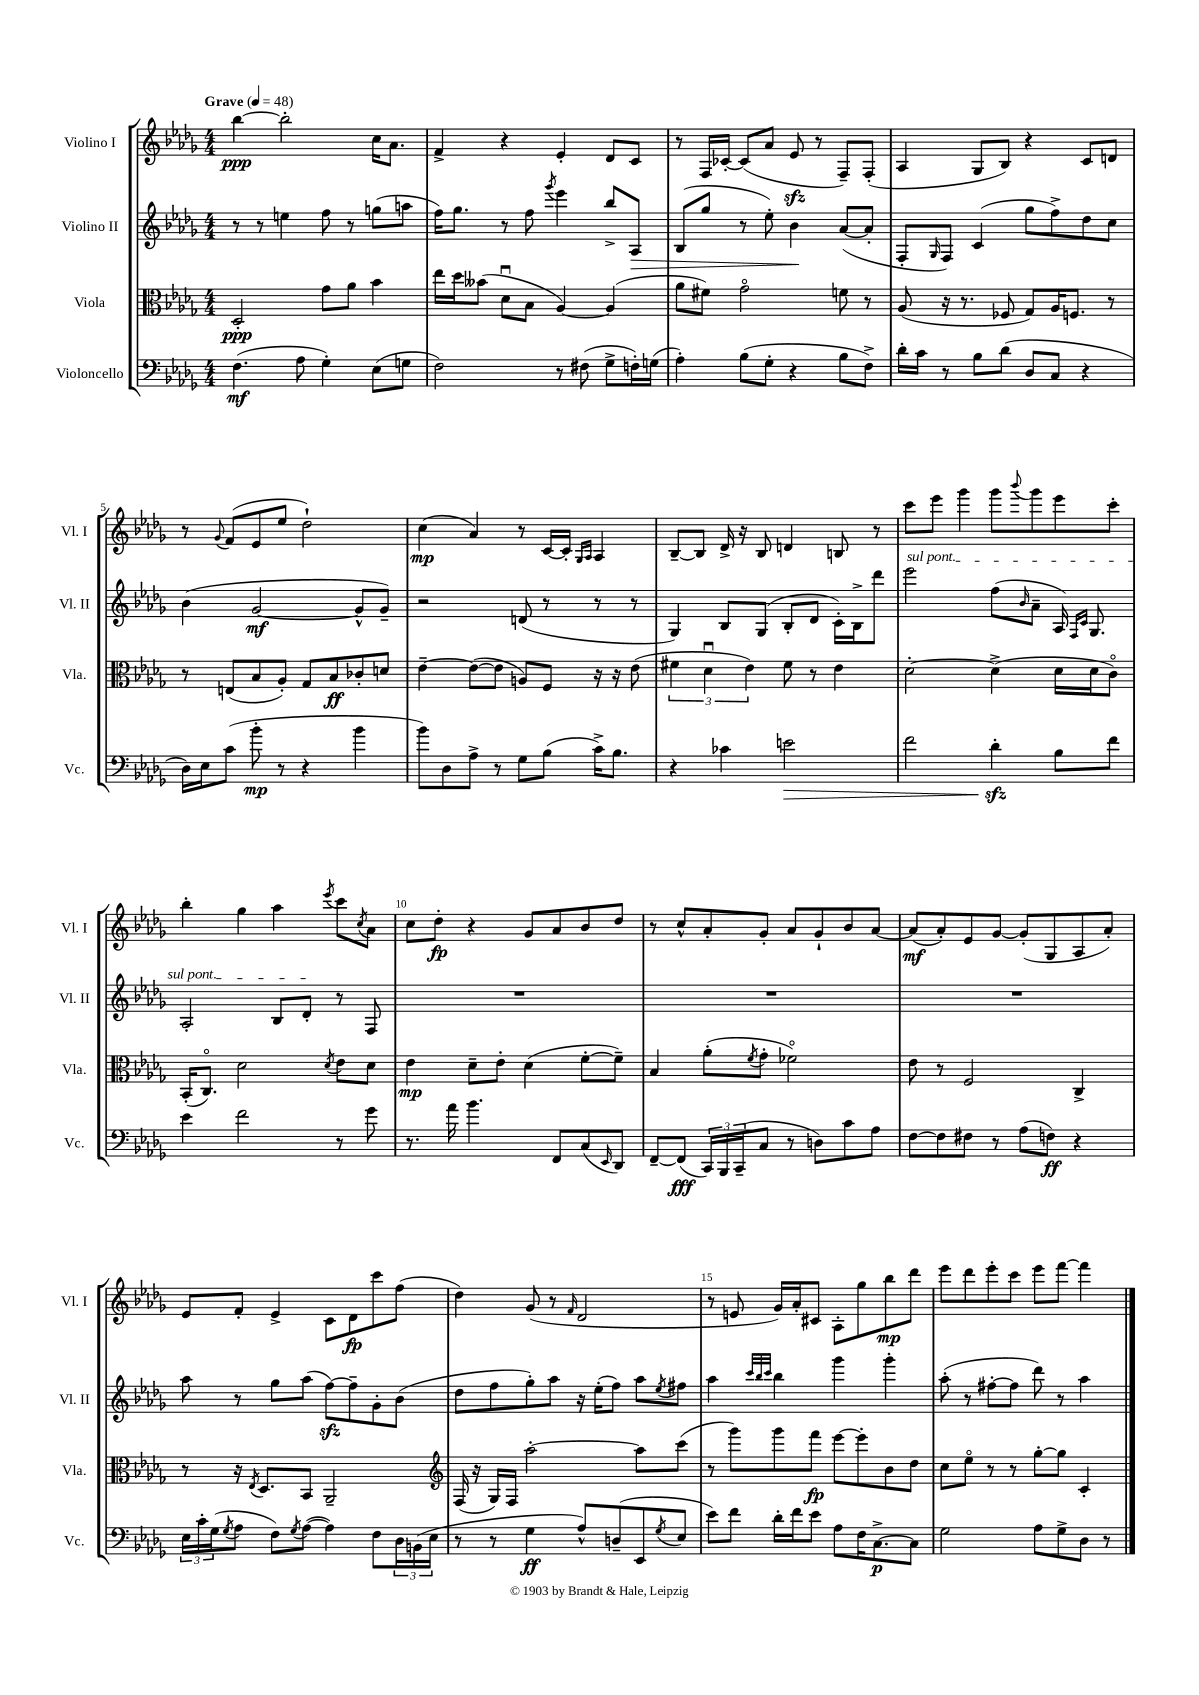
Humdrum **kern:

**kern	**dynam	**kern	**dynam	**kern	**dynam	**kern	**dynam
*part4	*part4	*part3	*part3	*part2	*part2	*part1	*part1
*staff4	*staff4	*staff3	*staff3	*staff2	*staff2	*staff1	*staff1
*I"Violoncello	*	*I"Viola	*	*I"Violino II	*	*I"Violino I	*
*I'Vc.	*	*I'Vla.	*	*I'Vl. II	*	*I'Vl. I	*
*clefF4	*	*clefC3	*	*clefG2	*	*clefG2	*
*k[b-e-a-d-g-]	*	*k[b-e-a-d-g-]	*	*k[b-e-a-d-g-]	*	*k[b-e-a-d-g-]	*
*M4/4	*	*M4/4	*	*M4/4	*	*M4/4	*
*MM48	*	*MM48	*	*MM48	*	*MM48	*
=1	=1	=1	=1	=1	=1	=1	=1
!	!	!	!	!	!	!LO:TX:a:B:t=Grave	!
(4.F\	mf	2D-'/	ppp	8r	.	[4bb-\	ppp
.	.	.	.	8r	.	.	.
.	.	.	.	4een\	.	2bb-'\]	.
8A-\	.	.	.	.	.	.	.
4G-'\)	.	8g-\L	.	8ff\	.	.	.
.	.	8a-\J	.	8r	.	.	.
(8E-\L	.	4b-\	.	(8ggn\L	.	16cc\KL	.
.	.	.	.	.	.	8.a-\J	.
8Gn\J	.	.	.	8aan\J	.	.	.
=2	=2	=2	=2	=2	=2	=2	=2
2F\)	.	16ee-\LL	.	16ff\KL)	.	4f^/	.
.	.	16dd-\J	.	8.gg-\J	.	.	.
.	.	(8b--X\J	.	.	.	.	.
.	.	8d-u\L	.	8r	.	4r	.
.	.	8B-\J	.	8ff\	.	.	.
.	.	.	.	8qggg-/	.	.	.
8r	.	[4A-/)	.	4eee-\	.	4e-'/	.
(8F#X\	.	.	.	.	.	.	.
8G-^\L	.	(4A-/]	.	8bb-^/L	.	8d-/L	.
!	!	!	!	!	!LO:HP:b	!	!
16Fn'\L)	.	.	.	8A-/J	>	8c/J	.
(16Gn\JJ	.	.	.	.	.	.	.
=3	=3	=3	=3	=3	=3	=3	=3
4A-'\)	.	8a-\L	.	(8B-/L	.	8r	.
.	.	8f#X\J)	.	8gg-/J	.	16F/LL	.
.	.	.	.	.	.	[16c-X'/JJ	.
(8B-\L	.	2g-\	.	8r	.	(8c-/L]	.
8G-'\J	.	.	.	8ee-'\)	.	8a-/J	.
4r	.	.	.	4b-\	.	8e-zz/	.
.	.	.	.	.	.	8r	.
8B-\L	.	8fn\	.	([8a-/L	]	8F~/L)	.
8F^\J)	.	8r	.	8a-'/J]	.	(8F'/J	.
=4	=4	=4	=4	=4	=4	=4	=4
16d-'\LL	.	(8A-/	.	8F'/L	.	4A-/	.
16c\JJ	.	.	.	.	.	.	.
.	.	.	.	16qqG-/	.	.	.
8r	.	16r	.	8F/J)	.	.	.
.	.	8.r	.	.	.	.	.
8B-\L	.	.	.	(4c/	.	8G-/L	.
(8d-\J	.	8F-X/	.	.	.	8B-/J)	.
8D-/L	.	8G-/L)	.	8gg-\L	.	4r	.
8C/J	.	16A-/K	.	8ff^\)	.	.	.
.	.	8.Fn/J	.	.	.	.	.
4r	.	.	.	8dd-\	.	8c/L	.
.	.	8r	.	8cc\J	.	8dn/J	.
!!LO:LB:g=z
=5	=5	=5	=5	=5	=5	=5	=5
16D-\LL)	.	8r	.	(4b-\	.	8r	.
16E-\J	.	.	.	.	.	.	.
.	.	.	.	.	.	8qqg-/	.
(8c\J	.	(8En/L	.	.	.	(8f/L	.
8b-'\	mp	8B-/	.	[2g-/	mf	8e-/	.
8r	.	8A-'/J)	.	.	.	8ee-/J	.
4r	.	8G-/L	.	.	.	2dd-`\)	.
.	.	8B-/	ff	.	.	.	.
4b-\	.	8c-X'/	.	8g-^^/L]	.	.	.
.	.	8dn/J	.	8g-~/J)	.	.	.
=6	=6	=6	=6	=6	=6	=6	=6
8b-\L)	.	[4e-~\	.	2r	.	(4cc\	mp
8D-\	.	.	.	.	.	.	.
8A-^\J	.	(8e-\L_	.	.	.	4a-/)	.
8r	.	8e-\J]	.	.	.	.	.
8G-\L	.	8An/L)	.	(8dn/	.	8r	.
(8B-\J	.	8F/J	.	8r	.	[16c/LL	.
.	.	.	.	.	.	16c'/JJ]	.
.	.	.	.	.	.	16qqG-/LL	.
.	.	.	.	.	.	16qqA-/JJ	.
16c^\KL)	.	16r	.	8r	.	4A-/	.
8.B-\J	.	16r	.	.	.	.	.
.	.	(8e-\	.	8r	.	.	.
=7	=7	=7	=7	=7	=7	=7	=7
4r	.	6f#X\	.	4G-/)	.	[8B-~/L	.
.	.	.	.	.	.	8B-/J]	.
.	.	6d-u\	.	.	.	.	.
4c-X\	.	.	.	8B-/L	.	16d-^/	.
.	.	.	.	.	.	16r	.
.	.	6e-\)	.	.	.	.	.
.	.	.	.	(8G-/J	.	8B-/	.
!	!LO:HP:b	!	!	!	!	!	!
2en\	>	8f#\	.	8B-'/L	.	4dn/	.
.	.	8r	.	8d-/J	.	.	.
.	.	4e-\	.	16c'\LL)	.	8Bn/	.
.	.	.	.	16B-^\J	.	.	.
.	.	.	.	8ddd-\J	.	8r	.
=8	=8	=8	=8	=8	=8	=8	=8
!	!	!	!	!LO:TX:a:i:t=sul pont.	!	!	!
2f\	.	[2d-'\	.	2eee-\	.	8ccc\L	.
.	.	.	.	.	.	8eee-\J	.
.	.	.	.	.	.	4ggg-\	.
4d-zz'\	.	(4d-^\]	.	(8ff\L	.	8ggg-\L	.
.	.	.	.	16qqb-/	.	8qqbbb-/	.
.	.	.	.	8a-~\J	.	8ggg-\	.
8B-\L	]	16d-\LL	.	16A-/)	.	8eee-\	.
.	.	.	.	16qqF/LL	.	.	.
.	.	.	.	16qqc/JJ	.	.	.
.	.	16d-\J	.	8.G-/	.	.	.
8f\J	.	8c\J)	.	.	.	8ccc'\J	.
!!LO:LB:g=z
=9	=9	=9	=9	=9	=9	=9	=9
4e-\	.	(16BB-'/KL	.	2A-'/	.	4bb-'\	.
.	.	8.C/J)	.	.	.	.	.
2f\	.	2d-\	.	.	.	4gg-\	.
.	.	.	.	8B-/L	.	4aa-\	.
.	.	.	.	8d-'/J	.	.	.
.	.	8qd-/	.	.	.	8qeee-/	.
8r	.	8e-\L	.	8r	.	8ccc\L	.
.	.	.	.	.	.	8qcc/	.
8g-\	.	8d-\J	.	8F/	.	8a-\J	.
=10	=10	=10	=10	=10	=10	=10	=10
8.r	.	4e-\	mp	1r	.	8cc\L	.
.	.	.	.	.	.	8dd-'\J	fp
16a-\	.	.	.	.	.	.	.
4.b-\	.	8d-~\L	.	.	.	4r	.
.	.	8e-'\J	.	.	.	.	.
.	.	(4d-\	.	.	.	8g-/L	.
8FF/L	.	.	.	.	.	8a-/	.
(8C/	.	[8f'\L	.	.	.	8b-/	.
16qqEE-/	.	.	.	.	.	.	.
8DD-/J)	.	8f~\J])	.	.	.	8dd-/J	.
=11	=11	=11	=11	=11	=11	=11	=11
[8FF~/L	.	4B-/	.	1r	.	8r	.
(8FF/J]	fff	.	.	.	.	8cc^^/L	.
24CC/LL)	.	(8a-'\L	.	.	.	8a-'/	.
24BBB-/	.	.	.	.	.	.	.
(24CC~/J	.	.	.	.	.	.	.
.	.	8qf/	.	.	.	.	.
8C/J	.	8g-'\J	.	.	.	8g-'/J	.
8r	.	2f-X\)	.	.	.	8a-/L	.
8Dn\L)	.	.	.	.	.	8g-`/	.
8c\	.	.	.	.	.	8b-/	.
8A-\J	.	.	.	.	.	[8a-/J	.
=12	=12	=12	=12	=12	=12	=12	=12
[8F\L	.	8e-\	.	1r	.	(8a-/L]	mf
8F\]	.	8r	.	.	.	8a-'/)	.
8F#X\J	.	2F/	.	.	.	8e-/	.
8r	.	.	.	.	.	[8g-/J	.
(8A-\L	.	.	.	.	.	(8g-'/L]	.
8Fn\J)	ff	.	.	.	.	8G-/	.
4r	.	4C^/	.	.	.	8A-/	.
.	.	.	.	.	.	8a-'/J)	.
!!LO:LB:g=z
=13	=13	=13	=13	=13	=13	=13	=13
24E-\LL	.	8r	.	8aa-\	.	8e-/L	.
24c'\	.	.	.	.	.	.	.
(24G-\J	.	.	.	.	.	.	.
8qG-/	.	.	.	.	.	.	.
8A-\J	.	16r	.	8r	.	8f'/J	.
.	.	8qE-/	.	.	.	.	.
.	.	8.D-/L	.	.	.	.	.
8F\L)	.	.	.	8gg-\L	.	4e-^/	.
8qG-/	.	.	.	.	.	.	.
([8A-\J	.	8BB-/J	.	(8aa-\J	.	.	.
4A-\])	.	2AA-~/	.	[8ffzz\L)	.	8c\L	.
.	.	.	.	8ff~\]	.	8d-\	fp
8F\L	.	.	.	8g-'\	.	8ccc\	.
24D-\L	.	.	.	(8b-\J	.	(8ff\J	.
(24BBn\	.	.	.	.	.	.	.
24E-\JJ	.	.	.	.	.	.	.
=14	=14	=14	=14	=14	=14	=14	=14
*	*	*clefG2	*	*	*	*	*
8r	.	(16F/	.	8dd-\L	.	4dd-\)	.
.	.	16r	.	.	.	.	.
8r	.	16G-/LL)	.	8ff\	.	.	.
.	.	16F/JJ	.	.	.	.	.
4G-\	ff	[2aa-'\	.	8gg-'\)	.	(8g-/	.
.	.	.	.	8aa-\J	.	8r	.
.	.	.	.	.	.	16qqf/	.
8A-^^/L)	.	.	.	16r	.	2d-/	.
.	.	.	.	(16ee-'\KL	.	.	.
(8Dn~/	.	.	.	8ff\J)	.	.	.
8EE-/	.	8aa-\L]	.	8aa-\L	.	.	.
8qG-/	.	.	.	8qee-/	.	.	.
8E-/J	.	(8ccc\J	.	8ff#X\J	.	.	.
=15	=15	=15	=15	=15	=15	=15	=15
8e-\L)	.	8r	.	4aa-\	.	8r	.
8f\J	.	8ggg-\L)	.	.	.	8en/	.
.	.	.	.	32qqccc/LLL	.	.	.
.	.	.	.	32qqbb-/	.	.	.
.	.	.	.	32qqccc/JJJ	.	.	.
16d-'\LL	.	8ggg-\	.	4bb-\	.	16g-/LL)	.
16f\J	.	.	.	.	.	16a-'/J	.
8e-\J	.	8fff\J	fp	.	.	8c#X/J	.
8A-\L	.	[8eee-\L	.	4ggg-\	.	8A-'\L	.
16F\K	.	8eee-'\]	.	.	.	8gg-\	.
[8.C^\	p	.	.	.	.	.	.
.	.	8b-\	.	4ggg-'\	.	8bb-\	mp
8C\J]	.	8dd-\J	.	.	.	8ddd-\J	.
=16	=16	=16	=16	=16	=16	=16	=16
2G-\	.	8cc\L	.	(8aa-'\	.	8eee-\L	.
.	.	8ee-\J	.	8r	.	8ddd-\	.
.	.	8r	.	[8ff#X'\L	.	8eee-'\	.
.	.	8r	.	8ff#\J]	.	8ccc\J	.
8A-\L	.	[8gg-'\L	.	8ddd-\)	.	8eee-\L	.
8G-^\	.	8gg-\J]	.	8r	.	[8fff\J	.
8D-\J	.	4c'/	.	4aa-\	.	4fff\]	.
8r	.	.	.	.	.	.	.
==	==	==	==	==	==	==	==
*-	*-	*-	*-	*-	*-	*-	*-
